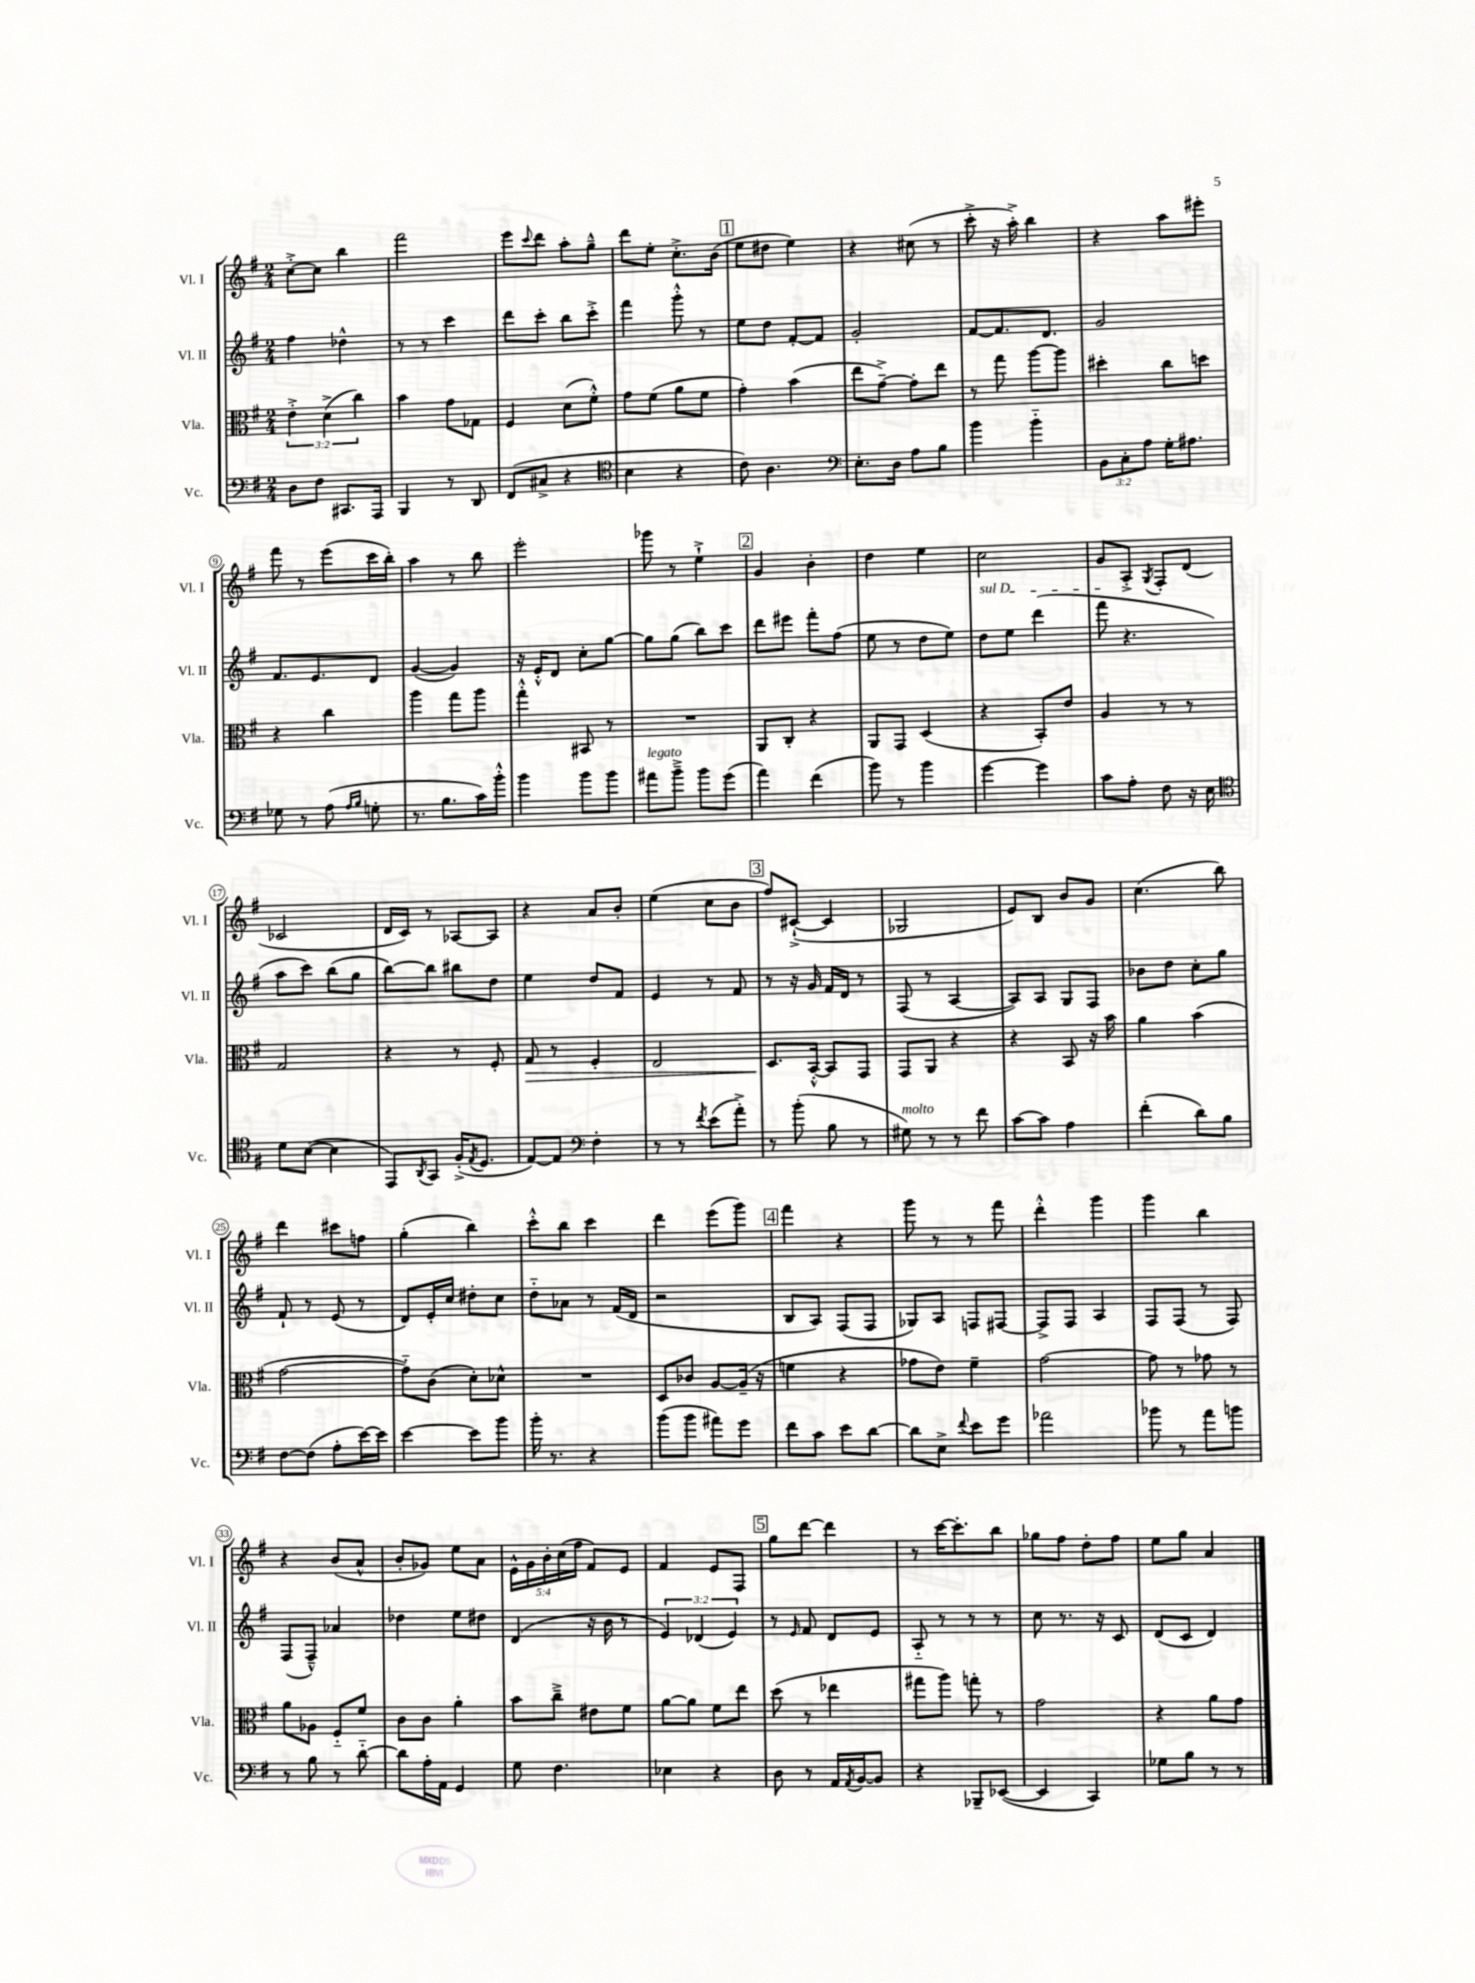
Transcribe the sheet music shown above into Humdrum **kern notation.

**kern	**kern	**kern	**kern
*staff4	*staff3	*staff2	*staff1
*clefF4	*clefC3	*clefG2	*clefG2
*k[f#]	*k[f#]	*k[f#]	*k[f#]
*M2/4	*M2/4	*M2/4	*M2/4
8D	6e'^	4ff#	[8cc'^
8F#	.	.	8cc]
.	(6d^	.	.
8.CC#	.	4dd-^^	4bb
.	6cc)	.	.
16AAA	.	.	.
=	=	=	=
4BBB	4b	8r	2fff#
.	.	8r	.
8r	8g	4ccc	.
8DD	8G-	.	.
=	=	=	=
(8FF#	4F#	8ddd	8eee
.	.	.	8qqccc
8C#^	.	8ccc'	8ddd
4r	(8d	8bb	8aa'
.	8f#'^^)	8ccc'^	8gg~^^
=	=	=	=
*clefC4	*	*	*
4B	8g	4fff#	8ddd
.	(8f#	.	8ee'
4r	8a	8ggg'^^	8.cc'^
.	8f#	8r	.
.	.	.	(16b
=	=	=	=
8c)	4g')	8ee	8ee
4.A	.	8dd	8dd#
.	(4b	[8f#'	4ee)
.	.	8f#]	.
=	=	=	=
*clefF4	*	*	*
8.E'	8ee	2g'	4r
.	[8g~^)	.	.
16D	.	.	.
8A	8g']	.	(8cc#
8B	8ee	.	8r
=	=	=	=
4b	8r	[8f#	8ccc'^
.	8gg	8.f#]	16r
.	.	.	16aa'^)
4b'~	[8aa	.	4bb
.	.	8.d	.
.	8aa]	.	.
=	=	=	=
12BB	4dd#'	2g	4r
12C'	.	.	.
12A	.	.	.
16G'	8cc	.	8aa
8.A#	.	.	.
.	8dd	.	8eee#'
=	=	=	=
8G-	4r	8.f#	8fff#
8r	.	.	8r
.	.	8.e	.
(8A	4cc	.	(8eee
16qqA	.	.	.
16qqB	.	.	.
8G'	.	8d	16ccc
.	.	.	16bb')
=	=	=	=
8.r	4aa	([4g	4aa
8.B	.	.	.
.	8gg	4g])	8r
16c)	8aa	.	8bb
16b'^^	.	.	.
=	=	=	=
4b	4gg'^^	16r	2eee'
.	.	16e'^^	.
.	.	8d	.
8b	8BB#	8cc'	.
8b	8r	[8gg	.
=	=	=	=
8a#	2r	8gg]	8ggg-
8b~^	.	(8gg	8r
8b	.	8bb)	4ee`^
(8g	.	8ccc	.
=	=	=	=
4a)	8AA	8ddd	4g
.	8C'	8eee#	.
(4f#	4r	8fff#'	4b'
.	.	(8ff#	.
=	=	=	=
8b)	8AA	8ee	4dd
8r	8GG	8r	.
4b	(4D	8dd	4ee
.	.	8ee)	.
=	=	=	=
[4g	4r	8dd	2cc
.	.	8ee	.
4g]	8BB')	(4ddd	.
.	8e	.	.
=	=	=	=
8c	4A	8fff#	8g
8A'	.	4.r	8A'^
.	.	.	8qG
8F#	8r	.	8F#'
16r	8r	.	(8d
16E	.	.	.
=	=	=	=
*clefC4	*	*	*
8d	2G	8aa	2c-
([8B	.	8ccc)	.
4B]	.	(8bb	.
.	.	8gg	.
=	=	=	=
8EE)	4r	[8bb)	16d
.	.	.	16c)
8qAA	.	.	.
8GG	.	8bb]	8r
(16F#'^	8r	8bb#	[8A-
8qE	.	.	.
8.D	.	.	.
.	8F#'	8dd	8A-]
=	=	=	=
[8E)	8G	4ee	4r
8E]	8r	.	.
*clefF4	*	*	*
4F#'	4F#'	8dd	8a
.	.	8f#	8b'
=	=	=	=
8r	2E	4e	(4ee
8r	.	.	.
8qf#	.	.	.
(8e	.	8r	8cc
8a'^)	.	8f#	8b
=	=	=	=
8r	8.D	8r	8ff#)
(8b'	.	16r	([8c#`^
.	[16BB'^^	16g	.
8B	8BB]	16f#	4c#]
.	.	16d	.
8r	8GG	8r	.
=	=	=	=
8G#)	8GG	(8F#	2G-
8r	8AA	8r	.
8r	4r	[4A	.
8f#	.	.	.
=	=	=	=
[8c	4r	8A])	8e)
8c]	.	8A	8B
4A	8BB	8G	8b
.	16r	8F#	8g
.	16b	.	.
=	=	=	=
(4f#'	4a	8b-	(4.cc
.	.	8dd	.
8d)	(4b	8cc'	.
8B	.	8gg	8bb)
=	=	=	=
[8F#	[2g	8f#`	4ddd
(8F#]	.	8r	.
8A'	.	(8e	8ccc#
[16e)	.	8r	8ff
16e]	.	.	.
=	=	=	=
[4e	8g'~])	8d)	(4gg'
.	(8c	16e'	.
.	.	16cc	.
8e]	8d')	8dd#'	4bb)
8b	8d-^^	8cc	.
=	=	=	=
16b'	2r	8dd'~	8ccc'^^
8.r	.	.	.
.	.	8a-	8bb
4r	.	8r	4ccc
.	.	(16f#	.
.	.	16d	.
=	=	=	=
(8b	8D	2r	4ddd
8b	8c-	.	.
8a#)	[8A	.	(8eee
8g	(16A~]	.	8ggg)
.	16r	.	.
=	=	=	=
8f#	4f	8B	4fff#
8c	.	8A)	.
8e	4r	(8F#	4r
[8d	.	8F#	.
=	=	=	=
8d]	8g-	8G-)	8ggg
8E^	8e)	8A	8r
8qqf#	.	.	.
8e	4f#~	8F	8r
8g	.	[8F#	8fff#
=	=	=	=
2a-	[2g	8F#^]	4ddd'^^
.	.	8F#	.
.	.	4A	4ggg
=	=	=	=
8b-	8g]	8F#	4ggg
8r	8r	(8F#	.
8a	8g-	8r	4bb
8b	8r	8F#)	.
=	=	=	=
8r	8a	(8F#	4r
8B	8A-	8F#~^^)	.
8r	8F#'~	4a-	(8b
[8d'~	8f#	.	8a^^
=	=	=	=
8d]	8c	4dd-	8b'
16A'	8c	.	8g-)
16AA	.	.	.
4GG	4a'	8ee	8ee
.	.	8dd#	8a
=	=	=	=
8G	8b	(4d	20e^^
.	.	.	20g
.	.	.	20b'
4.F#	8cc~^	.	.
.	.	.	(20cc
.	.	.	20ff#
.	8e#	16r	8f#)
.	.	16b	.
.	8f#	8r	8e
=	=	=	=
4E-	[8a	6e)	4f#
.	8a]	.	.
.	.	(6d-	.
4r	8f#	.	8e
.	.	6e)	.
.	8ee	.	8F#
=	=	=	=
8D	(8dd	8r	8gg
.	.	16qqe	.
8r	8r	8f#	[8ddd
16AA	4ee-	8d	4ddd]
8qAA	.	.	.
[16BB	.	.	.
8BB]	.	8e	.
=	=	=	=
4r	8gg#	8A'~	8r
.	8aa)	8r	[16ccc
.	.	.	8.ccc']
8BBB-~	8gg'	8r	.
([8EE-	8r	8r	8bb
=	=	=	=
4EE-]	2g	8cc	8gg-
.	.	8.r	8ff#
4CC)	.	.	8dd'
.	.	16r	.
.	.	8c	8ff#
=	=	=	=
8G-	4r	(8d	8ee
8B	.	8c	8gg
8r	8a	4d)	4a
8r	8g	.	.
==	==	==	==
*-	*-	*-	*-
